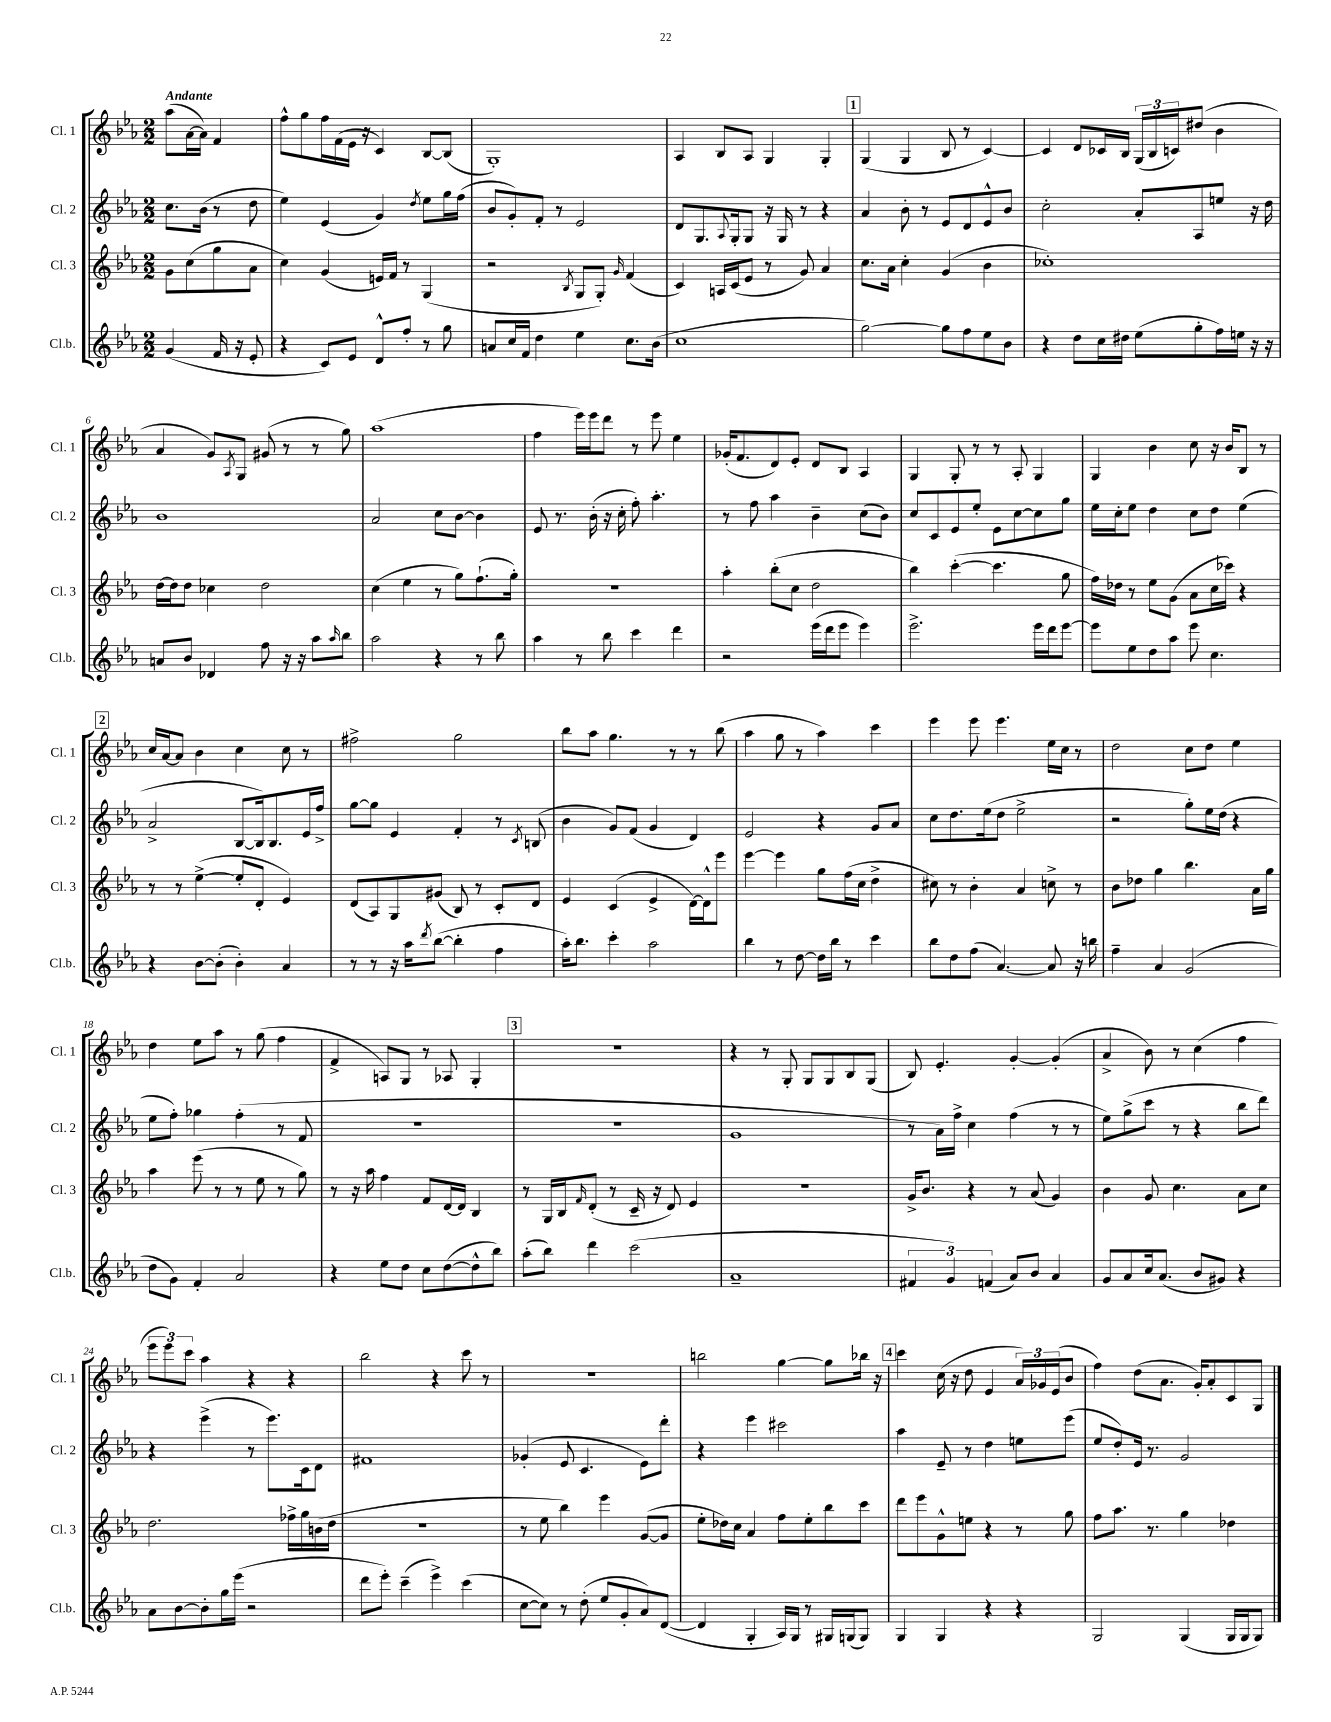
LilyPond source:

<<
\new StaffGroup <<
\new Staff = "s0" \with { instrumentName = "Cl. 1" shortInstrumentName = "Cl. 1" } {
    \clef treble \key ees \major \numericTimeSignature \time 2/2 \partial 2 \tempo "Andante"
    aes''8( aes'16~ aes'16) f'4 |
    f''8-^ g''8 f''16 f'16( ees'16 r16 c'4) bes8~ bes8( |
    g1-.) |
    aes4 bes8 aes8 g4 g4-. |
    \mark \markup { \box "1" } g4( g4 bes8 r8 c'4~) |
    c'4 d'8 ces'16 bes16 \tuplet 3/2 { g16( bes16 c'16) } dis''8( bes'4 |
    aes'4 g'8) \acciaccatura { aes8 } g8 gis'8( r8 r8 g''8) |
    aes''1( |
    f''4 ees'''16) ees'''16 d'''8 r8 ees'''8 ees''4 |
    ges'16-.( f'8. d'8) ees'8-. d'8 bes8 aes4 |
    g4 g8-. r8 r8 aes8-. g4 |
    g4 bes'4 c''8 r16 bes'16 bes8 r8 |
    \mark \markup { \box "2" } c''16 aes'16~ aes'8 bes'4 c''4 c''8 r8 |
    fis''2-> g''2 |
    bes''8 aes''8 g''4. r8 r8 bes''8( |
    aes''4 g''8 r8 aes''4) c'''4 |
    ees'''4 ees'''8 ees'''4. ees''16 c''16 r8 |
    d''2 c''8 d''8 ees''4 |
    d''4 ees''8 aes''8 r8 g''8( f''4 |
    f'4-> a8) g8 r8 aes8 g4-. |
    \mark \markup { \box "3" } r1 |
    r4 r8 g8-. g8 g8 bes8 g8( |
    bes8) ees'4.-. g'4~-. g'4-.( |
    aes'4-> bes'8) r8 c''4( f''4 |
    \tuplet 3/2 { ees'''8 ees'''8) c'''8 } aes''4 r4 r4 |
    bes''2 r4 c'''8 r8 |
    R1 |
    b''2 g''4~ g''8 bes''16 r16 |
    \mark \markup { \box "4" } c'''4 c''16( r16 d''8 ees'4 \tuplet 3/2 { aes'16) ges'16 ees'16( } bes'8 |
    f''4) d''8( aes'8. g'16-.) aes'8-. c'8 g8 \bar "|." |
}
\new Staff = "s1" \with { instrumentName = "Cl. 2" shortInstrumentName = "Cl. 2" } {
    \clef treble \key ees \major \numericTimeSignature \time 2/2 \partial 2
    c''8. bes'16( r8 d''8 |
    ees''4) ees'4( g'4) \acciaccatura { d''8 } ees''8 g''16 f''16( |
    bes'8 g'8-.) f'8-. r8 ees'2 |
    d'8 g8. \appoggiatura { aes8 } g16-. g8 r16 g16 r8 r4 |
    \mark \markup { \box "1" } aes'4 bes'8-. r8 ees'8 d'8 ees'8-^ bes'8 |
    c''2-. aes'8-. aes8 e''8 r16 d''16 |
    bes'1 |
    aes'2 c''8 bes'8~ bes'4 |
    ees'8 r8. bes'16-.( r16 c''16-. f''8-.) aes''4.-. |
    r8 f''8 aes''4 bes'4-- c''8( bes'8) |
    c''8 c'8 ees'8 ees''8-. ees'8 c''8~ c''8 g''8 |
    ees''16 c''16-. ees''8 d''4 c''8 d''8 ees''4( |
    \mark \markup { \box "2" } aes'2-> bes8~ bes16) bes8. ees'16 f''16-> |
    g''8~ g''8 ees'4 f'4-. r8 \acciaccatura { c'8 } b8( |
    bes'4 g'8) f'8( g'4 d'4) |
    ees'2 r4 g'8 aes'8 |
    c''8 d''8. ees''16( d''8 ees''2-> |
    r2 g''8-.) ees''16 d''16( r4 |
    ees''8 f''8-.) ges''4 f''4-.( r8 f'8 |
    R1 |
    \mark \markup { \box "3" } r1 |
    g'1 |
    r8 aes'16) f''16-> c''4 f''4( r8 r8 |
    ees''8) g''8->( c'''8 r8 r4 bes''8 d'''8) |
    r4 ees'''4->( r8 ees'''8.) c'16 d'8 |
    fis'1 |
    ges'4-.( ees'8 c'4. ees'8) d'''8-. |
    r4 ees'''4 cis'''2 |
    \mark \markup { \box "4" } aes''4 ees'8-- r8 d''4 e''8 ees'''8( |
    ees''8 d''8-.) ees'16 r8. g'2 \bar "|." |
}
\new Staff = "s2" \with { instrumentName = "Cl. 3" shortInstrumentName = "Cl. 3" } {
    \clef treble \key ees \major \numericTimeSignature \time 2/2 \partial 2
    g'8 c''8( g''8 aes'8 |
    c''4) g'4( e'16) f'16 r8 g4( |
    r2 \acciaccatura { bes8 } g8 g8-.) \grace { g'16 } f'4( |
    c'4) a16 c'16( ees'8 r8 g'8) aes'4 |
    \mark \markup { \box "1" } c''8. aes'16 c''4-. g'4( bes'4 |
    ces''1-.) |
    d''16~ d''16 d''8 ces''4 d''2 |
    c''4( ees''4 r8 g''8) f''8.-!( g''16-.) |
    R1 |
    aes''4-. bes''8-.( c''8 d''2 |
    bes''4) c'''4~-.( c'''4. g''8 |
    f''16) des''16 r8 ees''8 g'8( aes'8 c''16 ces'''16) r4 |
    \mark \markup { \box "2" } r8 r8 ees''4~->( ees''8-. d'8-. ees'4) |
    d'8( aes8) g8 gis'8( bes8) r8 c'8-. d'8 |
    ees'4 c'4( ees'4-> d'16~) d'16-^ ees'''8 |
    ees'''4~ ees'''4 g''8 f''16( c''16 d''4-> |
    cis''8) r8 bes'4-. aes'4 c''8-> r8 |
    bes'8 des''8 g''4 bes''4. aes'16 g''16 |
    aes''4 ees'''8( r8 r8 ees''8 r8 g''8) |
    r8 r16 aes''16 f''4 f'8 d'16~ d'16 bes4 |
    \mark \markup { \box "3" } r8 g16 bes16 \grace { f'16 } d'8-.( r8 c'16-- r16 d'8) ees'4 |
    r1 |
    g'16-> bes'8. r4 r8 aes'8( g'4) |
    bes'4 g'8 c''4. aes'8 c''8 |
    d''2. fes''16-> g''16 b'16( d''16 |
    r1 |
    r8 ees''8 bes''4) ees'''4 g'8~( g'8 |
    ees''8-. des''16) c''16 aes'4 f''8 ees''8-. bes''8 c'''8 |
    \mark \markup { \box "4" } d'''8 ees'''8 g'8-^ e''8 r4 r8 g''8 |
    f''8 aes''8. r8. g''4 des''4 \bar "|." |
}
\new Staff = "s3" \with { instrumentName = "Cl.b." shortInstrumentName = "Cl.b." } {
    \clef treble \key ees \major \numericTimeSignature \time 2/2 \partial 2
    g'4( f'16 r16 ees'8-. |
    r4 c'8) ees'8 d'8-^ f''8-. r8 g''8 |
    a'8 c''16 f'16 d''4 ees''4 c''8. bes'16( |
    c''1 |
    \mark \markup { \box "1" } g''2~) g''8 f''8 ees''8 bes'8 |
    r4 d''8 c''16 dis''16 ees''8( g''8-. f''16) e''16 r16 r16 |
    a'8 bes'8 des'4 f''8 r16 r16 aes''8 \grace { aes''16 } bes''8 |
    aes''2 r4 r8 bes''8 |
    aes''4 r8 bes''8 c'''4 d'''4 |
    r2 ees'''16( d'''16 ees'''8 ees'''4) |
    ees'''2.-> ees'''16 d'''16 ees'''8~ |
    ees'''8 ees''8 d''8 aes''8 ees'''8 c''4. |
    \mark \markup { \box "2" } r4 bes'8~ bes'8-.( bes'4-.) aes'4 |
    r8 r8 r16 aes''16 \acciaccatura { d'''8 } bes''8~( bes''4-. f''4 |
    aes''16-.) bes''8. c'''4-. aes''2 |
    bes''4 r8 d''8~ d''16 bes''16 r8 c'''4 |
    bes''8 d''8 f''8( aes'4.~) aes'8 r16 b''16 |
    f''4-- aes'4 g'2( |
    d''8 g'8) f'4-. aes'2 |
    r4 ees''8 d''8 c''8 d''8~( d''8-^ bes''8) |
    \mark \markup { \box "3" } aes''8-.( bes''8) d'''4 c'''2( |
    aes'1-- |
    \tuplet 3/2 { fis'4 g'4) f'4( } aes'8) bes'8 aes'4 |
    g'8 aes'8 c''16 aes'8.( bes'8 gis'8) r4 |
    aes'8 bes'8~ bes'8-. g''16 ees'''16( r2 |
    d'''8 ees'''8-.) c'''4--( ees'''4->) c'''4( |
    c''8~ c''8) r8 d''8-.( ees''8 g'8-. aes'8) d'8~( |
    d'4 g4-. aes16) g16 r8 gis16 g16( g8) |
    \mark \markup { \box "4" } g4 g4 r4 r4 |
    g2 g4( g16 g16 g8) \bar "|." |
}
>>
>>
